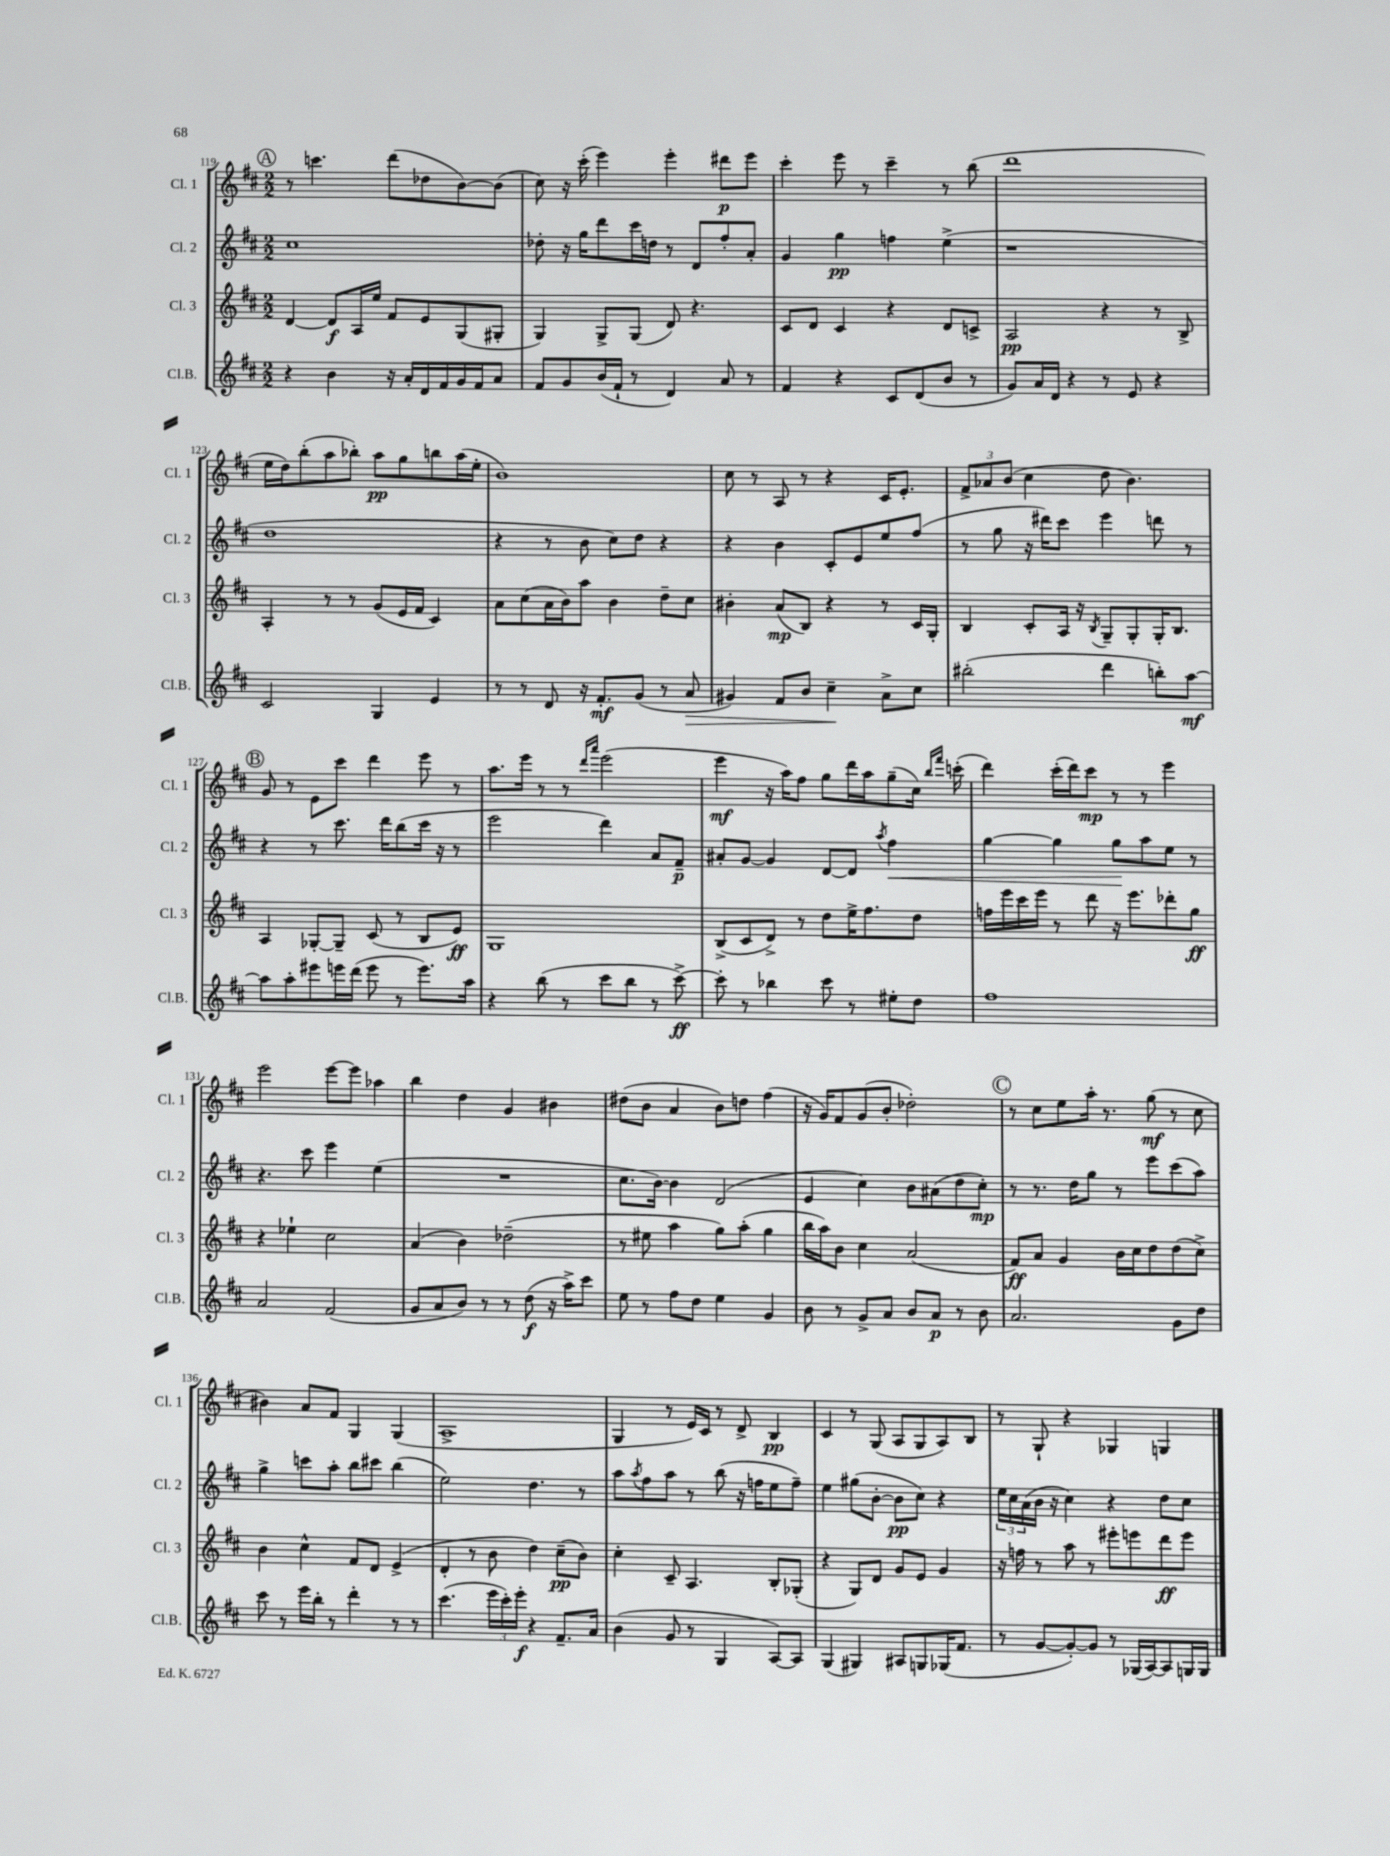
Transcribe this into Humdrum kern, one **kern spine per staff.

**kern	**dynam	**kern	**dynam	**kern	**dynam	**kern	**dynam
*part4	*part4	*part3	*part3	*part2	*part2	*part1	*part1
*staff4	*staff4	*staff3	*staff3	*staff2	*staff2	*staff1	*staff1
*I"Cl.B.	*	*I"Cl. 3	*	*I"Cl. 2	*	*I"Cl. 1	*
*I'Cl.B.	*	*I'Cl. 3	*	*I'Cl. 2	*	*I'Cl. 1	*
*clefG2	*	*clefG2	*	*clefG2	*	*clefG2	*
*k[f#c#]	*	*k[f#c#]	*	*k[f#c#]	*	*k[f#c#]	*
*M2/2	*	*M2/2	*	*M2/2	*	*M2/2	*
!!LO:REH:place=s1:t=A
=119	=119	=119	=119	=119	=119	=119	=119
4r	.	[4d/	.	1cc#	.	8r	.
.	.	.	.	.	.	4.cccn\	.
4b\	.	8d/L]	f	.	.	.	.
.	.	16A/L	.	.	.	.	.
.	.	16ee/JJ	.	.	.	.	.
16r	.	8f#/L	.	.	.	(8ddd\L	.
16a'/LL	.	.	.	.	.	.	.
16d/	.	8e/	.	.	.	8dd-X\	.
16f#/	.	.	.	.	.	.	.
16g/	.	(8G/	.	.	.	[8b\)	.
16f#/J	.	.	.	.	.	.	.
8a/J	.	8G#X'/J	.	.	.	(8b\J]	.
=120	=120	=120	=120	=120	=120	=120	=120
8f#/L	.	4G/)	.	8dd-X'\	.	8cc#\)	.
8g/	.	.	.	16r	.	16r	.
.	.	.	.	16gg\KL	.	(16ccc#'\	.
(16b/L	.	8G^/L	.	8ddd\	.	4eee\)	.
16f#`/JJ	.	.	.	.	.	.	.
8r	.	(8G/J	.	16ccc#\L	.	.	.
.	.	.	.	16ddn\JJ	.	.	.
4d/)	.	8d/)	.	8r	.	4eee'\	.
.	.	4.r	.	8d/L	.	.	.
8a/	.	.	.	8ff#'/	.	8ddd#X\L	p
8r	.	.	.	8a'/J	.	8eee\J	.
=121	=121	=121	=121	=121	=121	=121	=121
4f#/	.	8c#/L	.	4g/	.	4ccc#'\	.
.	.	8d/J	.	.	.	.	.
4r	.	4c#/	.	4gg\	pp	8eee\	.
.	.	.	.	.	.	8r	.
8c#/L	.	4r	.	4ffn\	.	4ccc#~\	.
(8d/	.	.	.	.	.	.	.
8b/J	.	8d/L	.	(4ee^\	.	8r	.
8r	.	8cn^/J	.	.	.	(8bb\	.
=122	=122	=122	=122	=122	=122	=122	=122
8g/L)	.	2A/	pp	1r	.	1ddd	.
16a/L	.	.	.	.	.	.	.
16d/JJ	.	.	.	.	.	.	.
4r	.	.	.	.	.	.	.
8r	.	4r	.	.	.	.	.
8e/	.	.	.	.	.	.	.
4r	.	8r	.	.	.	.	.
.	.	8B^/	.	.	.	.	.
!!LO:LB:g=z
=123	=123	=123	=123	=123	=123	=123	=123
2c#/	.	4A'/	.	1dd	.	16ee\LL	.
.	.	.	.	.	.	16dd\J)	.
.	.	.	.	.	.	(8bb'\	.
.	.	8r	.	.	.	8aa\	.
.	.	8r	.	.	.	8bb-X'\J)	.
4G/	.	(8g/L	.	.	.	8aa\L	pp
.	.	16e/L	.	.	.	8gg\	.
.	.	16f#/JJ	.	.	.	.	.
4e/	.	4c#/)	.	.	.	8bbn\	.
.	.	.	.	.	.	(16aa\L	.
.	.	.	.	.	.	16ee'\JJ	.
=124	=124	=124	=124	=124	=124	=124	=124
8r	.	8a\L	.	4r	.	1b)	.
8r	.	(8cc#\	.	.	.	.	.
8d/	.	16a\L	.	8r	.	.	.
.	.	16b\J)	.	.	.	.	.
16r	.	8aa\J	.	8b\	.	.	.
8.f#'/L	mf	.	.	.	.	.	.
.	.	4b\	.	8cc#\L)	.	.	.
(8g/J	.	.	.	8dd\J	.	.	.
8r	.	8dd~\L	.	4r	.	.	.
!	!LO:HP:b	!	!	!	!	!	!
8a/	>	8cc#\J	.	.	.	.	.
=125	=125	=125	=125	=125	=125	=125	=125
4g#X/)	.	4b#X'\	.	4r	.	8cc#\	.
.	.	.	.	.	.	8r	.
8f#/L	.	(8a/L	mp	4b\	.	8A/	.
8b/J	.	8B/J)	.	.	.	8r	.
4cc#~\	.	4r	.	8c#'/L	.	4r	.
.	.	.	.	8e/	.	.	.
8a^\L	]	8r	.	8ee/	.	16c#/KL	.
.	.	.	.	.	.	8.e'/J	.
8cc#\J	.	16c#/LL	.	(8ff#/J	.	.	.
.	.	16G'/JJ	.	.	.	.	.
=126	=126	=126	=126	=126	=126	=126	=126
(2bb#X'\	.	4B/	.	8r	.	12f#^/L	.
.	.	.	.	.	.	12a-X/	.
.	.	.	.	8gg\	.	.	.
.	.	.	.	.	.	(12b/J	.
.	.	8c#'/L	.	16r	.	4cc#\	.
.	.	.	.	16ddd#X\KL)	.	.	.
.	.	16A/Jk	.	8ccc#\J	.	.	.
.	.	16r	.	.	.	.	.
.	.	8qB/	.	.	.	.	.
4ddd\	.	8G~/L	.	4eee\	.	8dd\	.
.	.	8G'/	.	.	.	4.b\)	.
8bbn'\L)	.	16G'/K	.	8dddn\	.	.	.
.	.	8.B/J	.	.	.	.	.
[8aa\J	mf	.	.	8r	.	.	.
!!LO:LB:g=z
!!LO:REH:place=s1:t=B
=127	=127	=127	=127	=127	=127	=127	=127
8aa\L]	.	4A/	.	4r	.	8g/	.
8aa'\	.	.	.	.	.	8r	.
8eee#X\	.	[8G-X'/L	.	8r	.	8e\L	.
16eeen\L	.	8G-~/J]	.	8.ccc#\	.	8ccc#\J	.
(16ddd\JJ	.	.	.	.	.	.	.
8eee\	.	(8c#/	.	.	.	4ddd\	.
.	.	.	.	16ddd\KL	.	.	.
8r	.	8r	.	(8bb\	.	.	.
8.eee\L)	.	8B/L	.	16ccc#\Jk	.	8eee\	.
.	.	.	.	16r	.	.	.
.	.	8e/J)	ff	8r	.	8r	.
16aa\Jk	.	.	.	.	.	.	.
=128	=128	=128	=128	=128	=128	=128	=128
4r	.	1G	.	2eee\	.	8.aa\L	.
.	.	.	.	.	.	16eee\Jk	.
(8bb\	.	.	.	.	.	8r	.
8r	.	.	.	.	.	8r	.
.	.	.	.	.	.	16qqddd/LL	.
.	.	.	.	.	.	16qqaaa/JJ	.
8ccc#\L	.	.	.	4ddd\)	.	(2eee\	.
8bb\J	.	.	.	.	.	.	.
8r	.	.	.	8a/L	.	.	.
[8ccc#^\)	ff	.	.	8f#~/J	p	.	.
=129	=129	=129	=129	=129	=129	=129	=129
8ccc#'\]	.	(8B^/L	.	8a#X'/L	.	4eee\	mf
8r	.	8c#/	.	[8g/J	.	.	.
4bb-X\	.	8d^/J)	.	4g/]	.	16r	.
.	.	.	.	.	.	16aa\KL)	.
.	.	8r	.	.	.	8ff#\J	.
8ccc#\	.	8dd\L	.	[8d/L	.	8gg\L	.
8r	.	16ee^\K	.	8d/J]	.	16ddd\L	.
.	.	8.ff#\	.	.	.	16aa\J	.
.	.	.	.	8qaa/	.	.	.
!	!	!	!	!	!LO:HP:b	!	!
8ee#X'\L	.	.	.	4ff#\	<	(8gg~\	.
8dd\J	.	8dd\J	.	.	.	16cc#\Jk)	.
.	.	.	.	.	.	16qqbb/LL	.
.	.	.	.	.	.	16qqfff#/JJ	.
.	.	.	.	.	.	(16cccn'\	.
=130	=130	=130	=130	=130	=130	=130	=130
1ff#	.	16ffn\LL	.	[4gg\	.	4ddd\)	.
.	.	16eee\	.	.	.	.	.
.	.	16ccc#\	.	.	.	.	.
.	.	16eee\JJ	.	.	.	.	.
.	.	8r	.	4gg\]	.	(16ccc#'\LL	.
.	.	.	.	.	.	16ddd\J)	.
.	.	8ddd\	.	.	.	8ccc#\J	mp
.	.	16r	.	8gg\L	.	8r	.
.	.	8.eee\L	.	.	.	.	.
.	.	.	.	8aa\	[	8r	.
.	.	8ddd-X'\	.	8ee\J	.	4eee\	.
.	.	8gg\J	ff	8r	.	.	.
!!LO:LB:g=z
=131	=131	=131	=131	=131	=131	=131	=131
2a/	.	4r	.	4.r	.	2eee\	.
.	.	4ee-X`\	.	.	.	.	.
.	.	.	.	8ccc#\	.	.	.
(2f#/	.	2cc#\	.	4eee\	.	[8eee\L	.
.	.	.	.	.	.	8eee\J]	.
.	.	.	.	(4ee\	.	4aa-X\	.
=132	=132	=132	=132	=132	=132	=132	=132
8g/L	.	(4a/	.	1r	.	4bb\	.
8a/	.	.	.	.	.	.	.
8b/J)	.	4b\)	.	.	.	4dd\	.
8r	.	.	.	.	.	.	.
8r	.	(2dd-X~\	.	.	.	4g/	.
(8dd\	f	.	.	.	.	.	.
16r	.	.	.	.	.	4b#X\	.
16aa^\KL)	.	.	.	.	.	.	.
8ccc#\J	.	.	.	.	.	.	.
=133	=133	=133	=133	=133	=133	=133	=133
8ee\	.	8r	.	8.cc#\L	.	(8dd#X\L	.
8r	.	8ee#X\	.	.	.	8b\J	.
.	.	.	.	[16b\Jk)	.	.	.
8ff#\L	.	4aa\	.	4b\]	.	4a/	.
8dd\J	.	.	.	.	.	.	.
4ee\	.	8gg\L)	.	(2d/	.	8b\L)	.
.	.	(8aa'\J	.	.	.	8ddn\J	.
4g/	.	4gg\	.	.	.	(4ff#\	.
=134	=134	=134	=134	=134	=134	=134	=134
8b\	.	16bb\LL	.	4e/	.	16r	.
.	.	16aa\J)	.	.	.	16g/KL)	.
8r	.	8b\J	.	.	.	8f#/	.
8g^/L	.	4cc#\	.	4cc#\)	.	(8g/	.
8a/J	.	.	.	.	.	8b'/J	.
8b/L	.	(2a/	.	8b\L	.	2dd-X'\)	.
8a/J	p	.	.	(8a#X\	.	.	.
8r	.	.	.	8dd\	.	.	.
8b\	.	.	.	8cc#'\J)	mp	.	.
!!LO:REH:place=s1:t=C
=135	=135	=135	=135	=135	=135	=135	=135
2.a/	.	8f#/L)	ff	8r	.	8r	.
.	.	8a/J	.	8.r	.	8cc#\L	.
.	.	4g/	.	.	.	8ee\	.
.	.	.	.	16dd\KL	.	.	.
.	.	.	.	8gg\J	.	16aa'\Jk	.
.	.	.	.	.	.	8.r	.
.	.	16b\LL	.	8r	.	.	.
.	.	16cc#\J	.	.	.	.	.
.	.	8dd\	.	8eee\L	.	(8gg\	mf
8g\L	.	(8dd\	.	(8ccc#\	.	8r	.
8dd\J	.	8cc#^\J)	.	8aa\J)	.	8cc#\	.
!!LO:LB:g=z
=136	=136	=136	=136	=136	=136	=136	=136
8ccc#\	.	4b\	.	4gg^\	.	4b#X\)	.
8r	.	.	.	.	.	.	.
16eee\LL	.	4cc#^^\	.	8cccn\L	.	8a/L	.
16bb'\JJ	.	.	.	.	.	.	.
8r	.	.	.	8aa'\J	.	8f#/J	.
4ddd'\	.	8f#/L	.	8bb\L	.	4G/	.
.	.	8d/J	.	8ccc#X\J	.	.	.
8r	.	(4e^/	.	(4bb\	.	(4G/	.
8r	.	.	.	.	.	.	.
=137	=137	=137	=137	=137	=137	=137	=137
(4.ccc#\	.	4d'/	.	2ee\)	.	1A^	.
.	.	8r	.	.	.	.	.
24eee\LL	.	8b\	.	.	.	.	.
24ccc#'\)	.	.	.	.	.	.	.
24eee'\JJ	f	.	.	.	.	.	.
4r	.	4dd\)	.	4.dd\	.	.	.
8.f#~/L	.	(8cc#~\L	pp	.	.	.	.
.	.	8b\J)	.	8r	.	.	.
16a/Jk	.	.	.	.	.	.	.
=138	=138	=138	=138	=138	=138	=138	=138
(4b\	.	4cc#'\	.	8aa\L	.	4G/	.
.	.	.	.	8qaa/	.	.	.
.	.	.	.	8ff#\	.	.	.
8g/	.	8c#~/	.	8aa\J	.	8r	.
8r	.	4.A/	.	8r	.	16e/LL)	.
.	.	.	.	.	.	16c#/JJ	.
4G/	.	.	.	(8bb\	.	8r	.
.	.	.	.	16r	.	8d^/	.
.	.	.	.	16ffn\KL	.	.	.
[8A/L)	.	8B'/L	.	8ee\	.	4B/	pp
8A/J]	.	(8G-X'/J	.	8ff~\J)	.	.	.
=139	=139	=139	=139	=139	=139	=139	=139
(4G/	.	4r	.	4ee\	.	4c#/	.
4G#X/)	.	8G/L)	.	(8gg#X\L	.	8r	.
.	.	8d/J	.	[8b'\J	.	(8G/	.
8A#X/L	.	8g/L	.	8b\L]	pp	8A/L	.
8Gn/	.	8e/J	.	8cc#\J)	.	8G/	.
(16G-X/K	.	4g/	.	4r	.	8A/)	.
8.f#/J	.	.	.	.	.	.	.
.	.	.	.	.	.	8B/J	.
=140	=140	=140	=140	=140	=140	=140	=140
8r	.	16r	.	24ee\LL	.	8r	.
.	.	.	.	24cc#\	.	.	.
.	.	16ffn\	.	.	.	.	.
.	.	.	.	(24a\	.	.	.
[8g/L	.	8r	.	16b\JJ	.	8G`/	.
.	.	.	.	16r	.	.	.
8g'/_)	.	8aa\	.	4cc#\)	.	4r	.
8g/J]	.	8r	.	.	.	.	.
8r	.	8eee#X'\L	.	4r	.	4G-X/	.
(16G-X/LL	.	8eeen\	.	.	.	.	.
[16A/J)	.	.	.	.	.	.	.
8A/]	.	8ddd\	ff	8dd\L	.	4Gn/	.
16Gn/L	.	8eee\J	.	8cc#\J	.	.	.
16G/JJ	.	.	.	.	.	.	.
==	==	==	==	==	==	==	==
*-	*-	*-	*-	*-	*-	*-	*-
